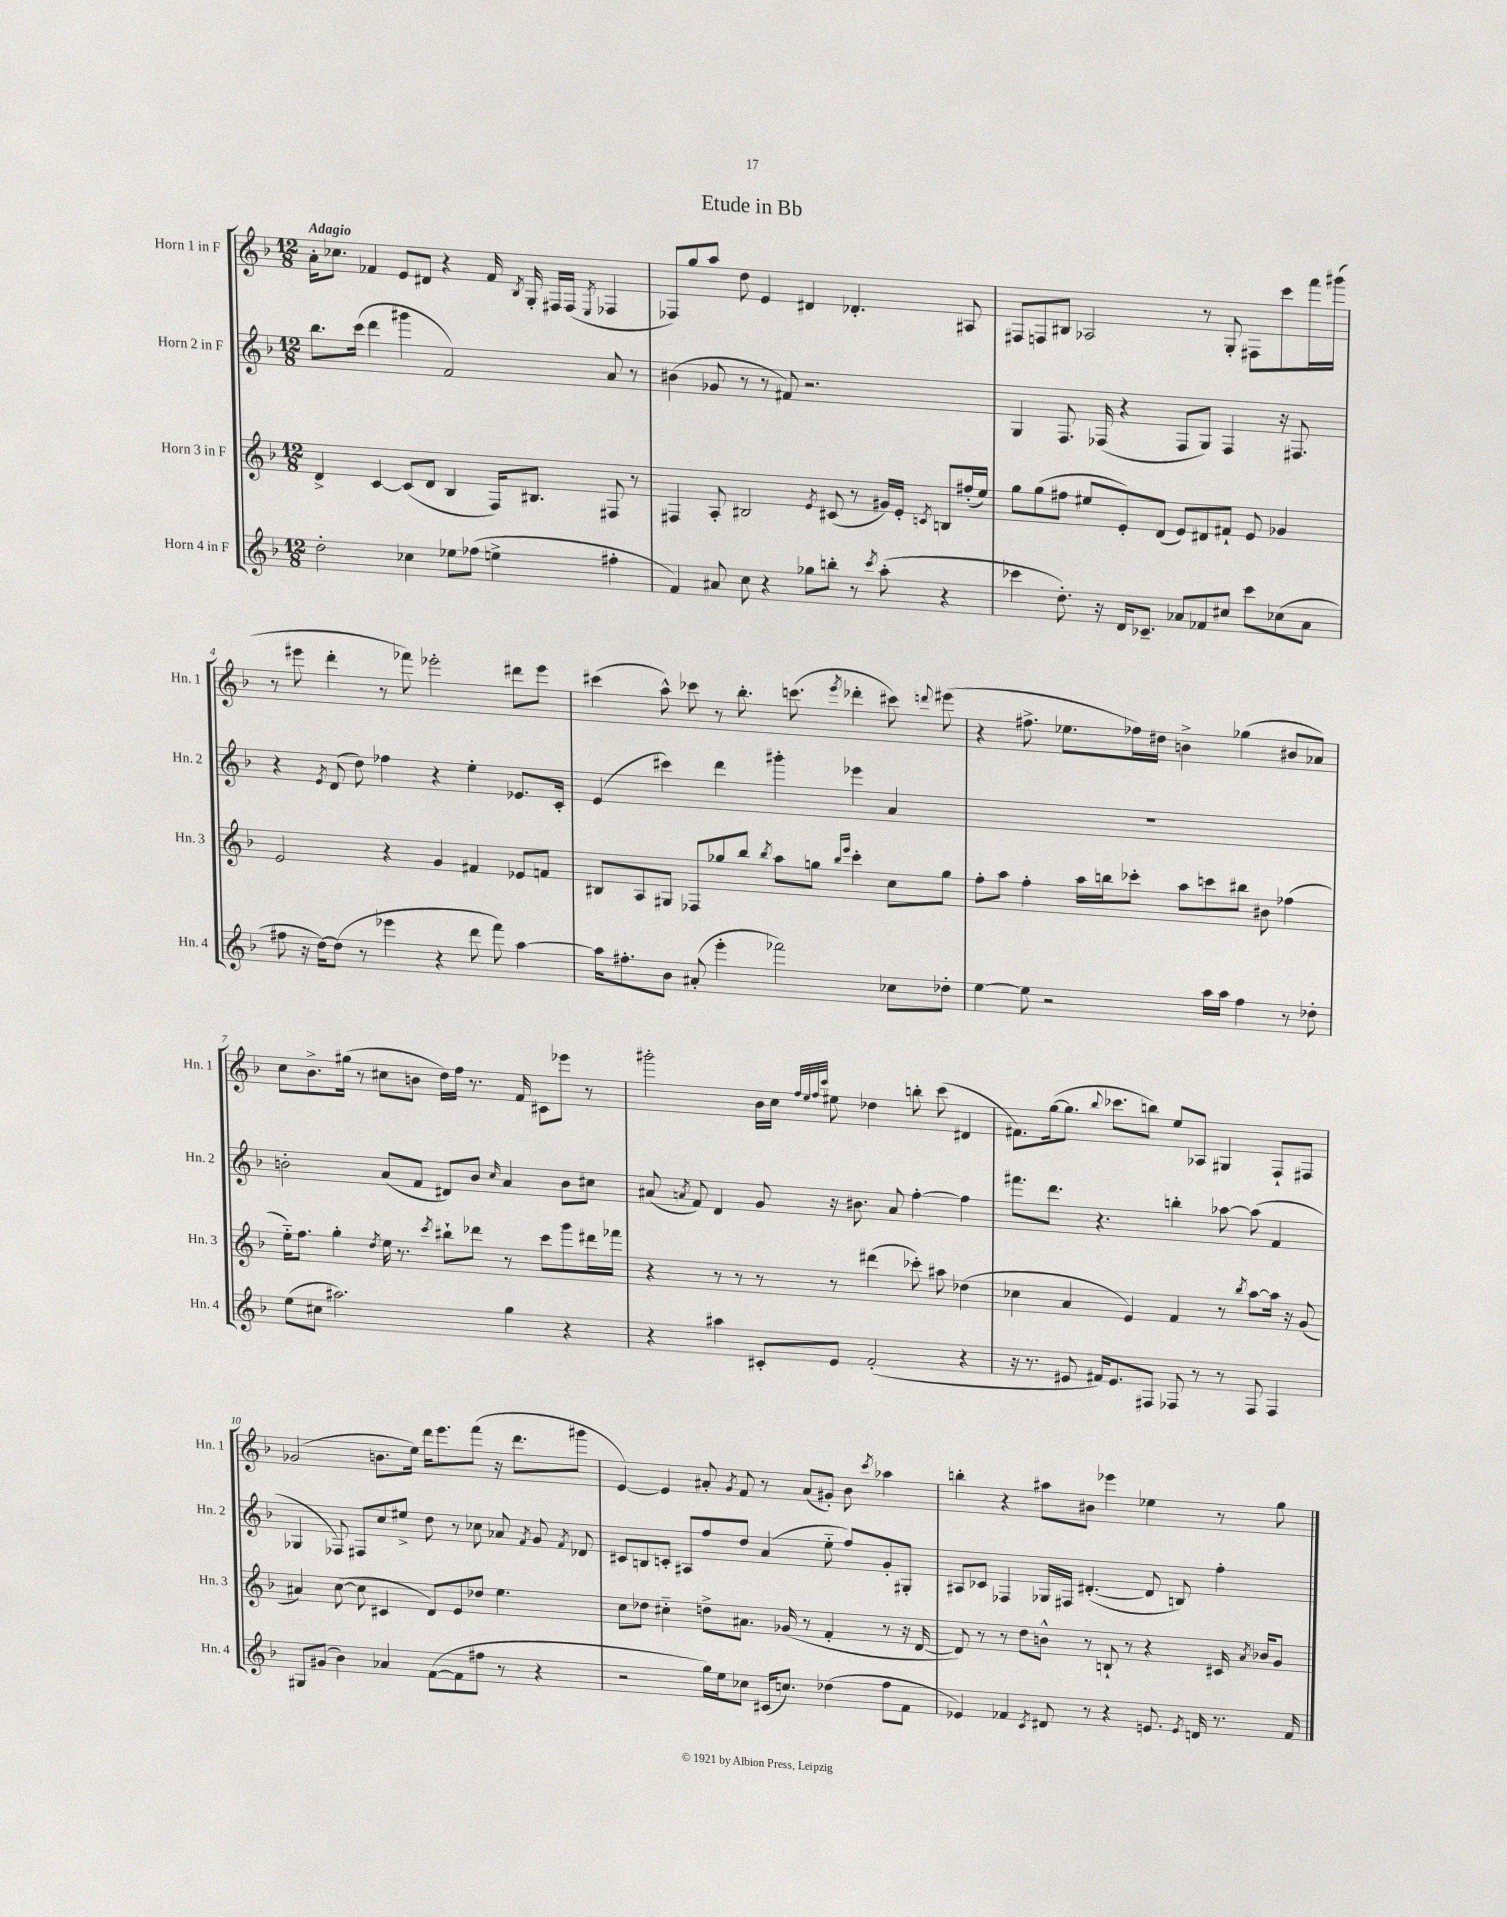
\header { title = "Etude in Bb" }
<<
\new StaffGroup <<
\new Staff = "s0" \with { instrumentName = "Horn 1 in F" shortInstrumentName = "Hn. 1" } {
    \clef treble \key f \major \numericTimeSignature \time 12/8 \tempo "Adagio"
    \autoBeamOff a'16[-. ces''8.] fes'4 e'8[ dis'8] r4 fes'16 \acciaccatura { bes8 } g16-. fis16[ fis16]( \acciaccatura { e8 } fes4 |
    fes8[) g''8 a''8] d''8 e'4 dis'4 des'4.-. ais8 |
    fis8[ f8 bis8] aes2 r8 g8-. fis8[ c'''8 f'''16 gis'''16]( |
    r8 eis'''8 d'''4-. r8 fes'''8) ees'''2-. dis'''8[ ees'''8] |
    cis'''4( a''8-^) ces'''8 r8 bes''8.-. c'''8.( \acciaccatura { e'''8 } des'''4-. cis'''8) \appoggiatura { d'''8 } eis'''8( |
    r4 fis''8.-> ees''8.[ fes''16) dis''16] b'4-> ges''4( bis'8[ aes'8]) |
    c''8[ bes'8.-> gis''16]( r8 cis''8[ b'8] d''16[) f''16] r8. f'16 cis'8[ ees'''8] r8 |
    gis'''2-. bes'16[ c''16] \grace { f''32[ e''32 f''32 c'''32] } eis''8 des''4 b''8-. c'''8( dis'4 |
    fis'8.[) g''16~( g''8.] \appoggiatura { bes''8 } ces'''8.[ b''8]) e''8[ aes8] gis4 f8[-! fis8] |
    ges'2( b'8.[ e''16]) d'''16[ e'''8. f'''8]( r16 d'''8.[ gis'''8] |
    e'4~) e'4 ais'8-. \acciaccatura { g'8 } f'8 r8 ais'8[( gis'8]-.) bes'8 \acciaccatura { c'''8 } aes''4 |
    b''4-. r4 ais''8[ bis'8] ees'''4 ees''4 r8 g''8 \bar "|." |
}
\new Staff = "s1" \with { instrumentName = "Horn 2 in F" shortInstrumentName = "Hn. 2" } {
    \clef treble \key f \major \numericTimeSignature \time 12/8
    \autoBeamOff bes''8.[ c'''16]( d'''4 gis'''4 f'2) a'8 r8 |
    bis'4( ges'8 r8 r8 fis'8) r2. |
    g4 f8. fes16( r4 fes8[ g8]) fes4 r16 fis8. |
    r4 \acciaccatura { e'8 } d'8( d''8) fes''4 r4 e''4-. ees'8.[ c'16]-. |
    e'4( cis'''4) d'''4 gis'''4-. ees'''4 a'4 |
    R1. |
    b'2-. a'8[( f'8] dis'8[) b'8] \grace { c''16 } a'4 b'8[ cis''8] |
    ais'8( \acciaccatura { a'8 } f'8) d'4 g'8 r16 bis'8. a'8 f''4~-. f''4 |
    fis'''8.[ d'''8.] r4. b''4-. aes''8~ aes''8( f'4 |
    ges4 fes8) fis8[ c''8 eis''8]-> d''8 r8 ces''8 aes'8 \acciaccatura { f'8 } g'8 \acciaccatura { f'8 } des'8 |
    cis'8[ b8 c'8]-. ais8[ f''8 d''8] a'4( e''8-_ f''8[) g'8-. gis8]-. |
    ais8[ ces'8] fes4 ges16[ fis16] dis'4.~-.( dis'8 b8) f''4-. \bar "|." |
}
\new Staff = "s2" \with { instrumentName = "Horn 3 in F" shortInstrumentName = "Hn. 3" } {
    \clef treble \key f \major \numericTimeSignature \time 12/8
    \autoBeamOff d'4-> c'4~ c'8[( d'8] bes4 f16[) bis8.] fis8 r8 |
    fis4 a8-. bis2 \acciaccatura { e'8 } cis'8( r8 gis'16[) e'16]-. \acciaccatura { c'8 } b8[ fis''16-.( e''16]) |
    g''8[ g''8( fis''8] eis''8[ e'8-.) d'8]( e'8[) dis'8 fis'8]-! e'8 ges'4 |
    e'2 r4 g'4 fis'4 ees'8[ f'8] |
    bis8[ a8 gis8] fes8[ ges''8 bes''8] \acciaccatura { bes''8 } a''8[ g''8] \grace { bes''16[ e'''16] } c'''4-. c''8[ g''8] |
    f''8[-. a''8] f''4-. a''16[ b''16 ces'''8]-. a''8[ c'''8 bis''8] bis'8 fes''4( |
    e''16[-_) f''8.] g''4-. \acciaccatura { d''8 } e''16 r8. \acciaccatura { c'''8 } bis''8[-! des'''8] r8 c'''8[ g'''8 dis'''16 fes'''16] |
    r4 r8 r8 r8 r8 dis'''4( ces'''8-.) ais''8 des''4( |
    ces''4 a'4 e'4) f'4 r8 \acciaccatura { bes''8 } a''8[~ a''16] r16 g'8( |
    ais'4) c''8~( c''8 cis'4 d'8[) e'8 des''8] e''4. |
    c''8[ des''8] cis''4-_ d''8[-> ais'8.] ges'16( r8 f'4-. r8 r16 d'16~ |
    d'8) r8 r8 d''8[ b'8]-^ r8 b8-! r8 r4 cis'16 \acciaccatura { a'8 } bes'16[ g'8] \bar "|." |
}
\new Staff = "s3" \with { instrumentName = "Horn 4 in F" shortInstrumentName = "Hn. 4" } {
    \clef treble \key f \major \numericTimeSignature \time 12/8
    \autoBeamOff d''2-. ces''4 ees''8[ fes''8]( e''4-> fis''4-. |
    f'4) ais'8 c''8 r4 ges''8[ b''8]-. r8 \acciaccatura { c'''8 } a''8-.( r4 |
    ces'''4 d''8.-.) r16 d'16[ ces'8.]-- aes'8[ fes'8 cis''8] ces'''8[ ces''8( aes'8] |
    fis''8 r16 d''16[~) d''8]( r8 ees'''4 r4 d'''8 f'''8) a''4~ |
    a''16[ fis''8.-. bes'8] ais'8-.( e'''4-. fes'''2) ces''8[ des''8]-. |
    e''4~ e''8 r2 a''16[ a''16] f''4 r8 des''8-. |
    e''8[( cis''8] ais''2.) g''4 r4 |
    r4 ais''4 cis'8[-. e'8] f'2-.( r4 |
    r16 r8. eis'8 fis'16[) eis'8. fis8] fes8 r8 r8 fes8 fes4 |
    gis8[ gis'8]( bes'4) aes'4 f'8[~( f'8 fis''8] r8 r4 |
    r2 g''16[) e''16 ces''8] cis'16[( c''8.]) des''4( f''8[ f'8] |
    ees'4) fes'4 \acciaccatura { c'8 } dis'8 r8 r4 e'8. \acciaccatura { e'8 } d'16 r8. fes'16 \bar "|." |
}
>>
>>
